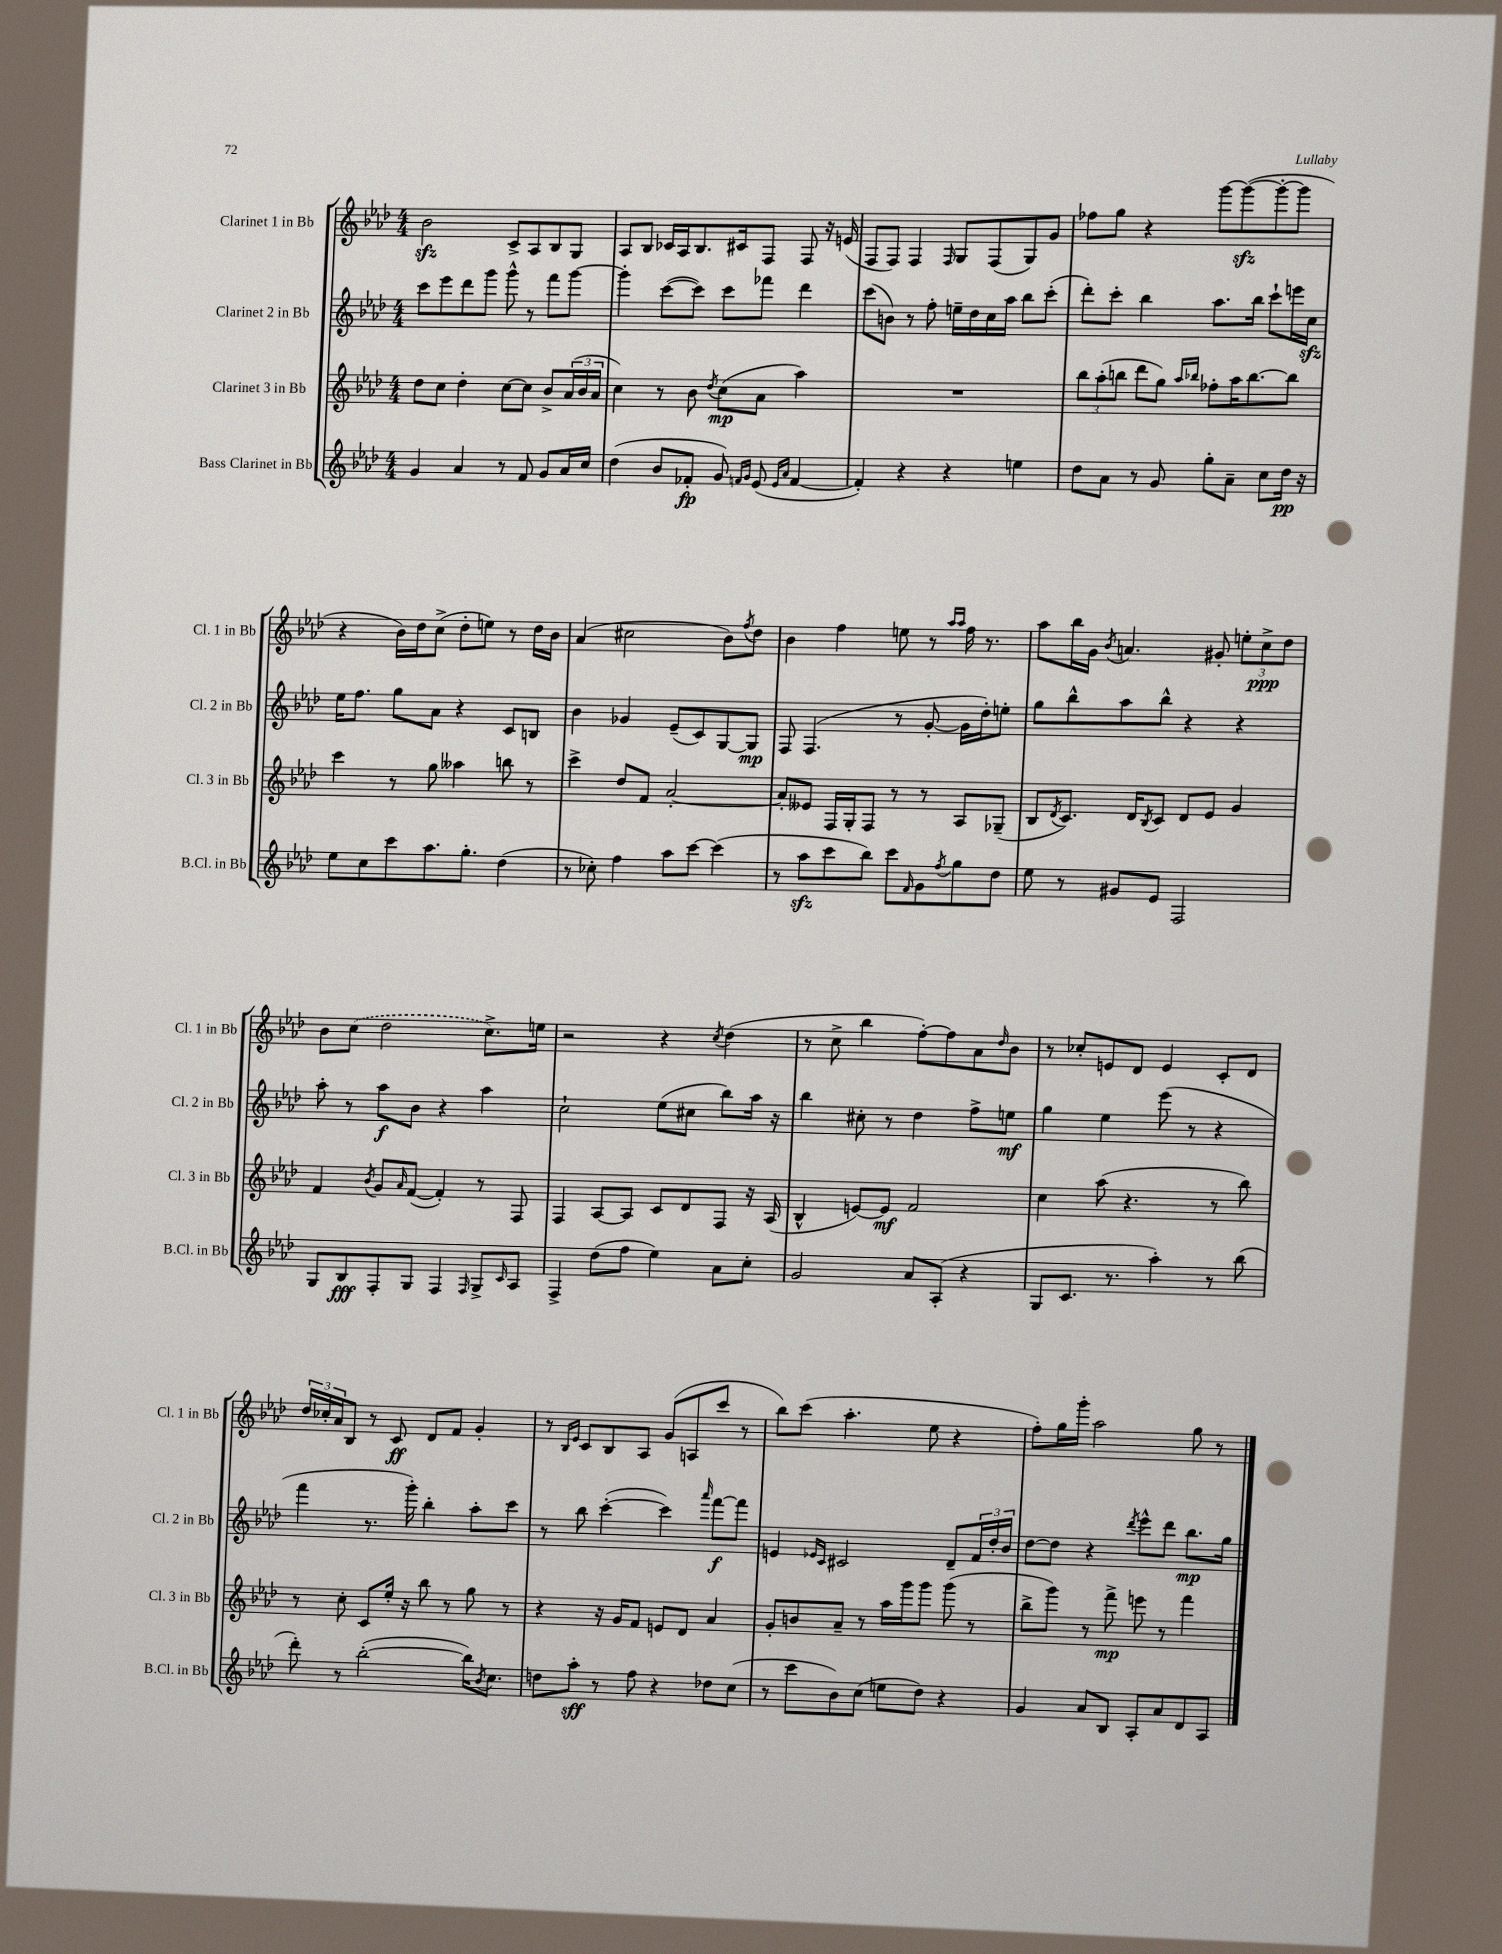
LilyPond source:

<<
\new StaffGroup <<
\new Staff = "s0" \with { instrumentName = "Clarinet 1 in Bb" shortInstrumentName = "Cl. 1 in Bb" } {
    \clef treble \key aes \major \numericTimeSignature \time 4/4
    bes'2\sfz c'8-> aes8 bes8 g8 |
    aes8 bes8 ces'16 aes16 bes8. cis'16 f8 f8 r16 e'16( |
    f8 f8) f4 \grace { f16 } g8 f8( g8) g'8 |
    fes''8 g''8 r4 g'''8~ g'''8~\sfz( g'''8~-. g'''8 |
    r4 bes'16) des''16 c''8->( des''8-. e''8) r8 des''16 bes'16 |
    aes'4( cis''2 bes'8) \acciaccatura { f''8 } des''8 |
    bes'4 f''4 e''8 r8 \grace { aes''16 aes''16 } f''16 r8. |
    aes''8 bes''16 g'16 \acciaccatura { bes'8 } a'4. gis'8-. \tuplet 3/2 { e''8-. c''8->\ppp des''8 } |
    bes'8 \once \slurDashed c''8( des''2 c''8.->) e''16 |
    r2 r4 \acciaccatura { c''8 } des''4( |
    r8 c''8-> bes''4 f''8~-.) f''8 aes'8 \grace { des''16 } bes'8 |
    r8 ces''8-. e'8 des'8 e'4 c'8-. des'8 |
    \tuplet 3/2 { des''16 ces''16-. aes'16 } bes8 r8 c'8\ff des'8 f'8 g'4-. |
    r8 \grace { bes16 ees'16 } c'8 bes8 aes8 g'8( a8 c'''8 r8 |
    bes''8) c'''8( aes''4.-. ees''8 r4 |
    f''8-.) g''16 g'''16-. aes''2 g''8 r8 \bar "|." |
}
\new Staff = "s1" \with { instrumentName = "Clarinet 2 in Bb" shortInstrumentName = "Cl. 2 in Bb" } {
    \clef treble \key aes \major \numericTimeSignature \time 4/4
    c'''8 ees'''8 des'''8 g'''8 g'''8-^ r8 f'''8 g'''8~ |
    g'''4-. c'''8~( c'''8) c'''8 fes'''8 des'''4 |
    c'''8( b'8) r8 f''8-. e''16-- des''16 c''16 aes''16 bes''8 c'''8-.( |
    des'''8-.) c'''8-. bes''4 aes''8. bes''16 c'''8-! e'''16 c''16\sfz |
    ees''16 f''8. g''8 aes'8 r4 c'8 b8 |
    bes'4 ges'4 ees'8--( c'8) g8~ g8\mp |
    f8 f4.( r8 g'8~-. g'16 des''16-.) e''8-. |
    g''8 bes''8-^ aes''8 bes''8-^ r4 r4 |
    aes''8-. r8 aes''8\f bes'8 r4 aes''4 |
    c''2-! ees''8( cis''8 bes''8) aes''16 r16 |
    bes''4 cis''8-. r8 des''4 f''8-> e''8\mf |
    g''4 ees''4 ees'''8( r8 r4 |
    f'''4 r8. g'''16-.) bes''4-. aes''8-. c'''8 |
    r8 bes''8 c'''4~-.( c'''4) \grace { aes'''16 } f'''8~\f f'''8 |
    e'4 \grace { ees'16 c'16 } cis'2 des'8-- \tuplet 3/2 { f'16 des''16-. bes'16 } |
    des''8~ des''8 r4 \acciaccatura { des'''8 } ees'''8-^ des'''8 bes''8.\mp g''16 \bar "|." |
}
\new Staff = "s2" \with { instrumentName = "Clarinet 3 in Bb" shortInstrumentName = "Cl. 3 in Bb" } {
    \clef treble \key aes \major \numericTimeSignature \time 4/4
    des''8 c''8 des''4-. c''8~ c''8 bes'8-> \tuplet 3/2 { aes'16( bes'16 aes'16 } |
    c''4) r8 bes'8 \acciaccatura { des''8 } c''8\mp( aes'8 aes''4) |
    R1 |
    \tuplet 3/2 { bes''8 aes''8-.( b''8 } des'''8 g''8) \grace { aes''16 bes''16 } fes''8-. aes''16 bes''8.~ bes''8 |
    c'''4 r8 g''8 aeses''4 b''8 r8 |
    c'''4-> des''8 f'8 aes'2~-. |
    aes'8-. eeses'8 f16 g16-. f8 r8 r8 aes8 ges8--( |
    bes8 \acciaccatura { des'8 } c'8.) des'16 \acciaccatura { bes8 } c'8 des'8 ees'8 g'4 |
    f'4 \acciaccatura { bes'8 } g'8 \grace { aes'16 } f'8~( f'4-.) r8 f8 |
    f4 aes8~ aes8 c'8 des'8 f8 r16 aes16( |
    bes4-^ e'8~) e'8\mf f'2 |
    c''4 aes''8( r4. r8 bes''8) |
    r8 c''8-. c'8 ees''16-. r16 bes''8 r8 g''8 r8 |
    r4 r16 g'16 f'8 e'8 des'8 aes'4 |
    g'8-. b'8 aes'8-- r8 aes''16 g'''16 g'''8 g'''8( r8 |
    bes''8-> g'''8) r8 f'''8->\mp e'''8 r8 f'''4 \bar "|." |
}
\new Staff = "s3" \with { instrumentName = "Bass Clarinet in Bb" shortInstrumentName = "B.Cl. in Bb" } {
    \clef treble \key aes \major \numericTimeSignature \time 4/4
    g'4 aes'4 r8 f'8 g'8 aes'16 c''16 |
    des''4( bes'8 fes'8-.\fp g'8) \grace { f'16 g'16 } ees'8( \grace { ees'16 aes'16 } f'4~ |
    f'4-.) r4 r4 e''4 |
    des''8 aes'8 r8 g'8 g''8-. aes'8-- c''8 des''16\pp r16 |
    ees''8 c''8 c'''8 aes''8. g''8.-. des''4( |
    r8 ces''8-.) f''4 aes''8 c'''8~ c'''4( |
    r8 aes''8\sfz c'''8 bes''8) c'''8 \grace { f'16 } g'8 \acciaccatura { f''8 } g''8 des''8 |
    ees''8 r8 gis'8 ees'8 f2 |
    g8 bes8\fff f8-. g8 f4 \grace { f16 } g8-> \grace { c'16 } aes8 |
    f4-> des''8( f''8 ees''4) aes'8 c''8-. |
    g'2 aes'8 aes8-.( r4 |
    g8 c'8. r8. aes''4-.) r8 bes''8( |
    des'''8-.) r8 bes''2~-.( bes''16) \acciaccatura { bes'8 } c''8. |
    d''8 aes''8-.\sff r8 f''8 r4 des''8 c''8( |
    r8 c'''8 bes'8) c''8( e''8 des''8) r4 |
    g'4 aes'8 bes8 aes8-. aes'8 des'8 aes8 \bar "|." |
}
>>
>>
\layout { \context { \Score \remove "Bar_number_engraver" } }
